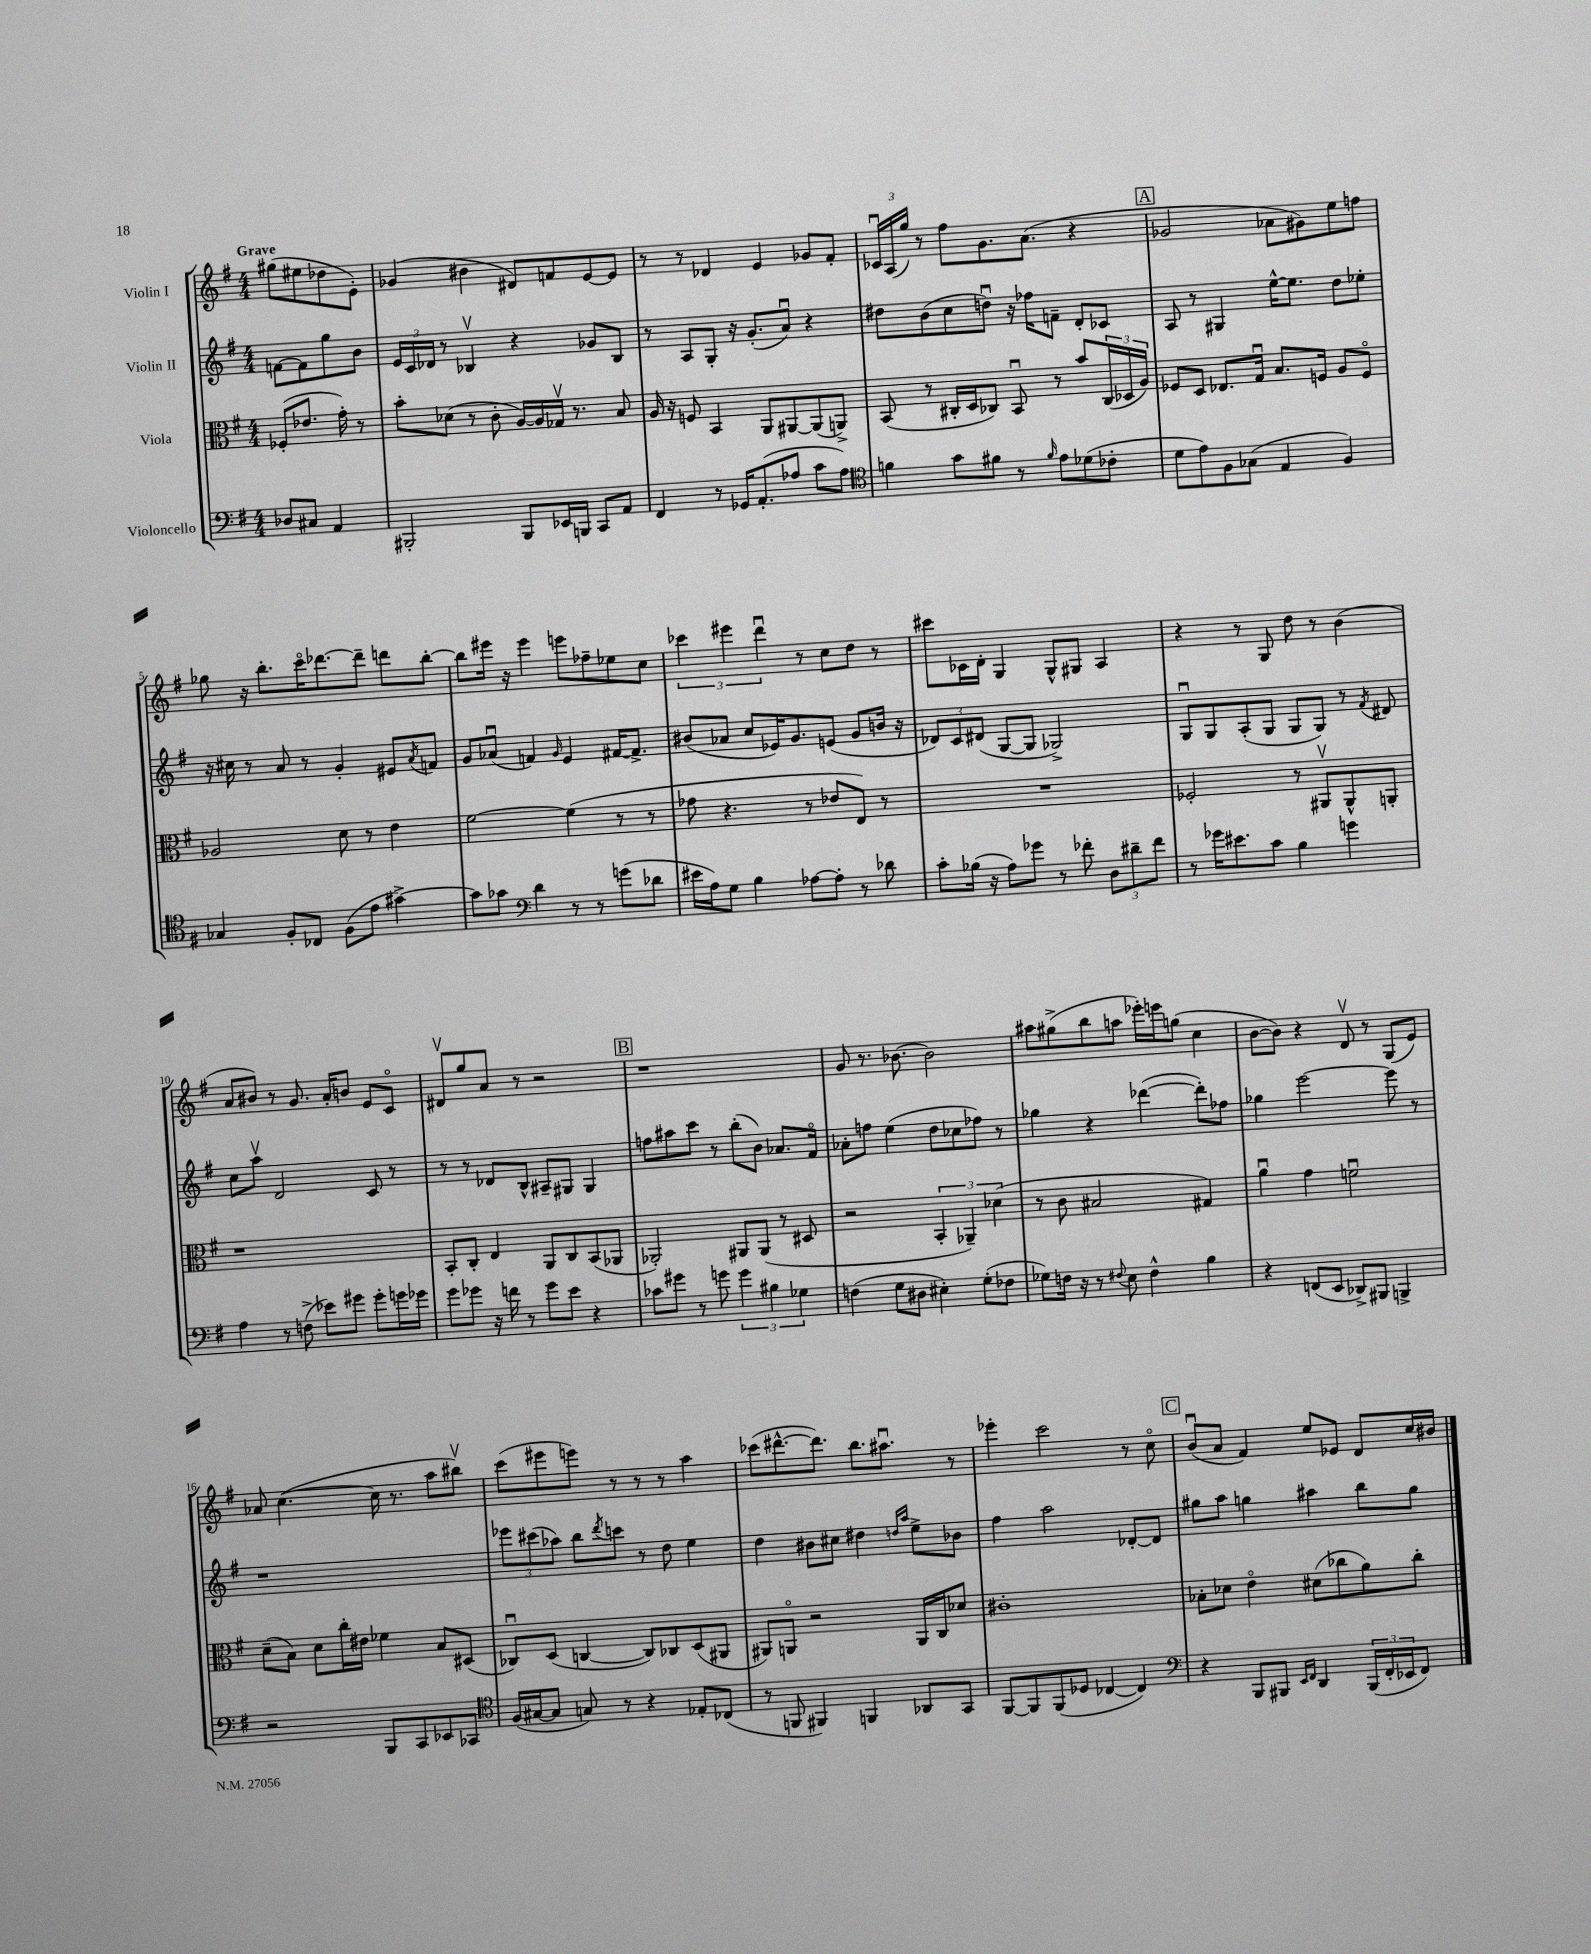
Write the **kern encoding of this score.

**kern	**kern	**kern	**kern
*part4	*part3	*part2	*part1
*staff4	*staff3	*staff2	*staff1
*I"Violoncello	*I"Viola	*I"Violin II	*I"Violin I
*clefF4	*clefC3	*clefG2	*clefG2
*k[f#]	*k[f#]	*k[f#]	*k[f#]
*M4/4	*M4/4	*M4/4	*M4/4
=	=	=	=
!	!	!	!LO:TX:a:B:t=Grave
8D-X/L	(8F-X'/L	[8fn\L	(8gg#X\L
8C#X/J	8.e-X/J	8f\]	8ee#X\
4AA/	.	8gg\	8dd-X\
.	16g'\)	.	.
.	8r	8b\J	8e'\J)
=1	=1	=1	=1
2BBB#X'/	8b'\L	24e/LL	(4g-X/
.	.	24c/	.
.	.	24d-X/JJ	.
.	(8d-X\J	8r	.
.	8r	4B-Xv/	4b#X\
.	8c'\	.	.
8BBB#/L	[16A/LL)	4r	8d#X/L)
.	16A/]	.	.
16EE-X/L	16G-Xv/JJ	.	8fn/
16BBBn/JJ	8.r	.	.
8CC/L	.	8g-X/L	[8e/
8AA/J	8B/	8B-/J	8e/J]
=2	=2	=2	=2
4FF#/	16A/	8r	8r
.	16r	.	.
.	8Fn/	8A/L	8r
8r	4BB/	8G'/J	4d-X/
16GG-X/KL	.	16r	.
(8.AA'/	.	(8.g'/L	.
.	8AA/L	.	4e/
8A-X/J	[8AA#X/	8au/J)	.
8c\L	(8AA#/]	4r	8g-X/L
8A-\J)	8AAn^/J)	.	8f#'/J
=3	=3	=3	=3
*clefC4	*	*	*
4fn\	(8BB/	8dd#X\L	24c-Xu/LL
.	.	.	(24A/
.	.	.	24gg/JJ)
.	8r	(8b\	8r
8g\L	16C#X'/LL	8cc\	8ff#\L
.	16D/J	.	.
8f#X\J	8C-X/J)	8ddnu\J)	8.g\
8r	8BBu/	16r	.
.	.	16ff-X\KL	(8.a\J
16qqf#/	.	.	.
8e\L	8r	8fn~\J	.
(8d-X\	8b/L	8d'/L	4r
8c-X'\J	(24C-/L	8c-X/J	.
.	24D-X/	.	.
.	24A/JJ)	.	.
!!LO:REH:place=s1:t=A
=4	=4	=4	=4
8d\L	8F-X/L	8A/	2g-X/
8e\)	8D/J	8r	.
8F#\	8.E-X/L	4G#X/	.
(8G-X\J	.	.	.
.	16Gu/Jk	.	.
4E/	8.B/L	[16ee^^\KL	8a-X\L
.	.	8.ee\J]	.
.	.	.	8g#X\)
.	16Fn/Jk	.	.
4F#/)	8A/L	8dd\L	8ee\
.	8F/J	8ee-X'\J	8ffn\J
!!LO:LB:g=z
=5	=5	=5	=5
4G-X/	2A-X/	16r	8gg-X\
.	.	16cc#X\	.
.	.	8r	16r
.	.	.	8.bb'\L
8F#'/L	.	8a/	.
8C-X/J	.	8r	16ccc\K
.	.	.	[8.ddd-X\
(8F#\L	8d\	4g'/	.
8e\J	8r	.	8ddd-~\J]
[4g#X^\)	4e\	8e#X/L	8dddn\L
.	.	8qa/	.
.	.	8fn/J	[8bb'\J
=6	=6	=6	=6
8g#\L]	[2f#\	8g/L	8bb\L]
8g-X\J	.	(8a-Xu/J	16eee#X\Jk
.	.	.	16r
*clefF4	*	*	*
4d\	.	4fn/)	4eee#\
.	.	16qqg/	.
8r	(4f#\]	4e/	8eeen\L
8r	.	.	8ff-X~\
(8gn\L	8r	[16f#X/KL	8ee-X\
.	.	8.f#^/J]	.
8d-X\J	8r	.	8cc\J
=7	=7	=7	=7
16e#X\LL	8g-X\	(8b#X/L	6ccc-X\
16A\J)	.	.	.
8G\J	4.r	8a-X/J	.
.	.	.	6eee#X\
4B\	.	8cc/L	.
.	.	.	6dddu\
.	.	16e-X/K)	.
.	.	8.g/	.
[8A-X\L	8r	.	8r
8A-'\J]	8e-X/L	(8en/J	8cc\L
8r	8E/J)	8g/L	8dd\J
8d-X\	8r	16bn/Jk	8r
.	.	16r	.
=8	=8	=8	=8
8c'\L	1r	12d-X/L)	8ccc#X\L
.	.	12c/	.
(16B-X\Jk	.	.	16c-X\L
.	.	(12d#X/J	.
16r	.	.	16d'\JJ
8A\L)	.	[8G/L	4G/
8g-X\J	.	8G/J]	.
8r	.	2G-X^/)	8G^^/L
8f-X'\	.	.	8G#X/J
12D\L	.	.	4A/
12d#X~\	.	.	.
12f-\J	.	.	.
=9	=9	=9	=9
8r	2F-X'/	8Gu/L	4r
16g-X\KL	.	8G/	.
8.e#X\	.	.	.
.	.	(8A'/	8r
8c\J	.	8G/J	8G/
4B\	8r	8G/L	8dd\
.	8AA#Xv/L	8G/J)	8r
4gn\	8AA#^^/	8r	(4b\
.	.	8qf#/	.
.	8AAn'/J	8d#X/	.
!!LO:LB:g=z
=10	=10	=10	=10
4A\	1r	8cc\L	8a/L
.	.	8aav\J	8b#X/J)
8r	.	2d/	8r
(8Fn^\	.	.	8.g/
8e-X\L)	.	.	.
.	.	.	16a'/KL
8g#X\J	.	.	8bn/J
8g#'\L	.	8c/	8e/L
16gn\L	.	8r	8c/J
16g-X\JJ	.	.	.
=11	=11	=11	=11
8g\L	8BB'/L	8r	8d#Xv/L
8g-X\J	8C'/J	8r	8gg/
16r	4E/	8d-X/L	8a/J
16fn\	.	.	.
8r	.	8B^^/J	8r
8g-\L	8AA/L	8A#X~/L	2r
8e\J	8C/	8G#X/J	.
4r	(8BB/	4G#/	.
.	8AA-X/J	.	.
!!LO:REH:place=s1:t=B
=12	=12	=12	=12
8c-X\L	2AA-X'/)	8ffn\L	1r
8g#X\J	.	8aa#X\	.
8r	.	8ccc\J	.
8gn\	.	8r	.
6g\	8AA#X/L	(8bb'\L	.
.	(8AA#/J	8b\J)	.
6B#X\	.	.	.
.	8r	8.a-X/L	.
6G-X\	.	.	.
.	8D#X/	.	.
.	.	16f#/Jk	.
=13	=13	=13	=13
(4Fn\	2r	8a-X'\L	8g/
.	.	8ffn\J	8.r
8G\L	.	(4ee\	.
.	.	.	[8.b-X\
8D#X\J	.	.	.
4E#X'\)	6BB'/	8dd\L	2b-\]
.	.	8cc-X\	.
.	6AA-X~/)	.	.
(8G'\L	.	8ff-X\J)	.
.	(6d-X\	.	.
8F-X\J	.	8r	.
=14	=14	=14	=14
8G-X\L)	8r	4gg-X\	8aa#X\L
16Fn\Jk	8c\	.	(8gg#X^\
16r	.	.	.
8r	2B#X/	4r	8bb\
8qqF#X/	.	.	.
8E\	.	.	8aan\J
4F#^^\	.	([4ddd-X\	16eee-X'\LL)
.	.	.	16eeen\J
.	.	.	(8ggn\J
4B\	4G#X/)	8ddd-'\L])	4cc\
.	.	8ff-X\J	.
=15	=15	=15	=15
4r	4au\	4gg-X\	[8b\L
.	.	.	8b\J])
(8FFn/L	4g\	[2eee\	4r
8EE/J	.	.	.
8DD-X^/L)	2fnu\	.	8dv/
8BBB#X/J	.	.	8r
4BBBn^/	.	8eee\]	(8G/L
.	.	8r	8e/J)
!!LO:LB:g=z
=16	=16	=16	=16
2r	(8d~\L	1r	8a-X/
.	8B\J)	.	([4.cc\
.	8d\L	.	.
.	16cc'\L	.	.
.	16e#X\JJ	.	.
8BBB/L	4f-X\	.	16cc\]
.	.	.	8.r
8CC/	.	.	.
8EE-X/	8B/L	.	8aa\L
8CC-X/J	(8D#X/J	.	8bb#Xv\J)
=17	=17	=17	=17
*clefC4	*	*	*
(16F#/LL	8C-Xu/L)	12eee-X\L	(8ccc\L
[16G#X/J	.	.	.
.	.	(12ccc#X\	.
8G#/J]	(8D/J	.	8eee#X\
.	.	12aa-X\J)	.
8Gn/)	[4Cn/	8bb\L	8eeen\J)
.	.	8qddd/	.
8r	.	8cccn\J	8r
4r	8C/L])	8r	8r
.	8C-X/	8dd\	8r
8E-X'/L	(8D/	4ee\	4aa\
(8C-X/J	8AA#X/J	.	.
=18	=18	=18	=18
8r	8AA#X/L)	4dd\	(8ccc-X\L
8FFn/	8AAn/J	.	[8.ddd#X^^\
4FF#X/)	2r	8b#X\L	.
.	.	.	8.ddd#\J])
.	.	8cc#X\J	.
4FFn/	.	4dd#X\	8.bb\L
.	.	.	8.aa#Xu\J
.	.	16qqddn/LL	.
.	.	16qqaa/JJ	.
8AA-X/L	16AA/LL	8ee^\L	.
.	16C/J	.	.
8GG/J	8d-X/J	8b-X\J	8r
=19	=19	=19	=19
[8FF#/L	1c#X'	4ff#\	4eee-X'\
8FF#/]	.	.	.
(8FF#/	.	2aa\	2ccc\
8D-X/J	.	.	.
[4C-X/	.	.	.
4C-/])	.	[8d-X'/L	8r
.	.	8d-/J]	8cc\
!!LO:REH:place=s1:t=C
=20	=20	=20	=20
*clefF4	*	*	*
4r	8B-X'\L	8gg#X\L	(8bu/L
.	8d-X\J	8aa\J	8a/J
8BBB/L	4e\	4ggn\	4f#/)
8BBB#X/J	.	.	.
16qqEE/LL	.	.	.
16qqFF#/JJ	.	.	.
4DD/	(8d#X\L	4aa#X\	8ee/L
.	8cc-X\	.	8e-X/J
(24BBB#/LL	8a\)	8bb\L	8d/L
24FF#'/	.	.	.
24EE-X/J	.	.	.
8FF#/J)	8cc-'\J	8gg\J	16cc/L
.	.	.	16b#X/JJ
==	==	==	==
*-	*-	*-	*-
